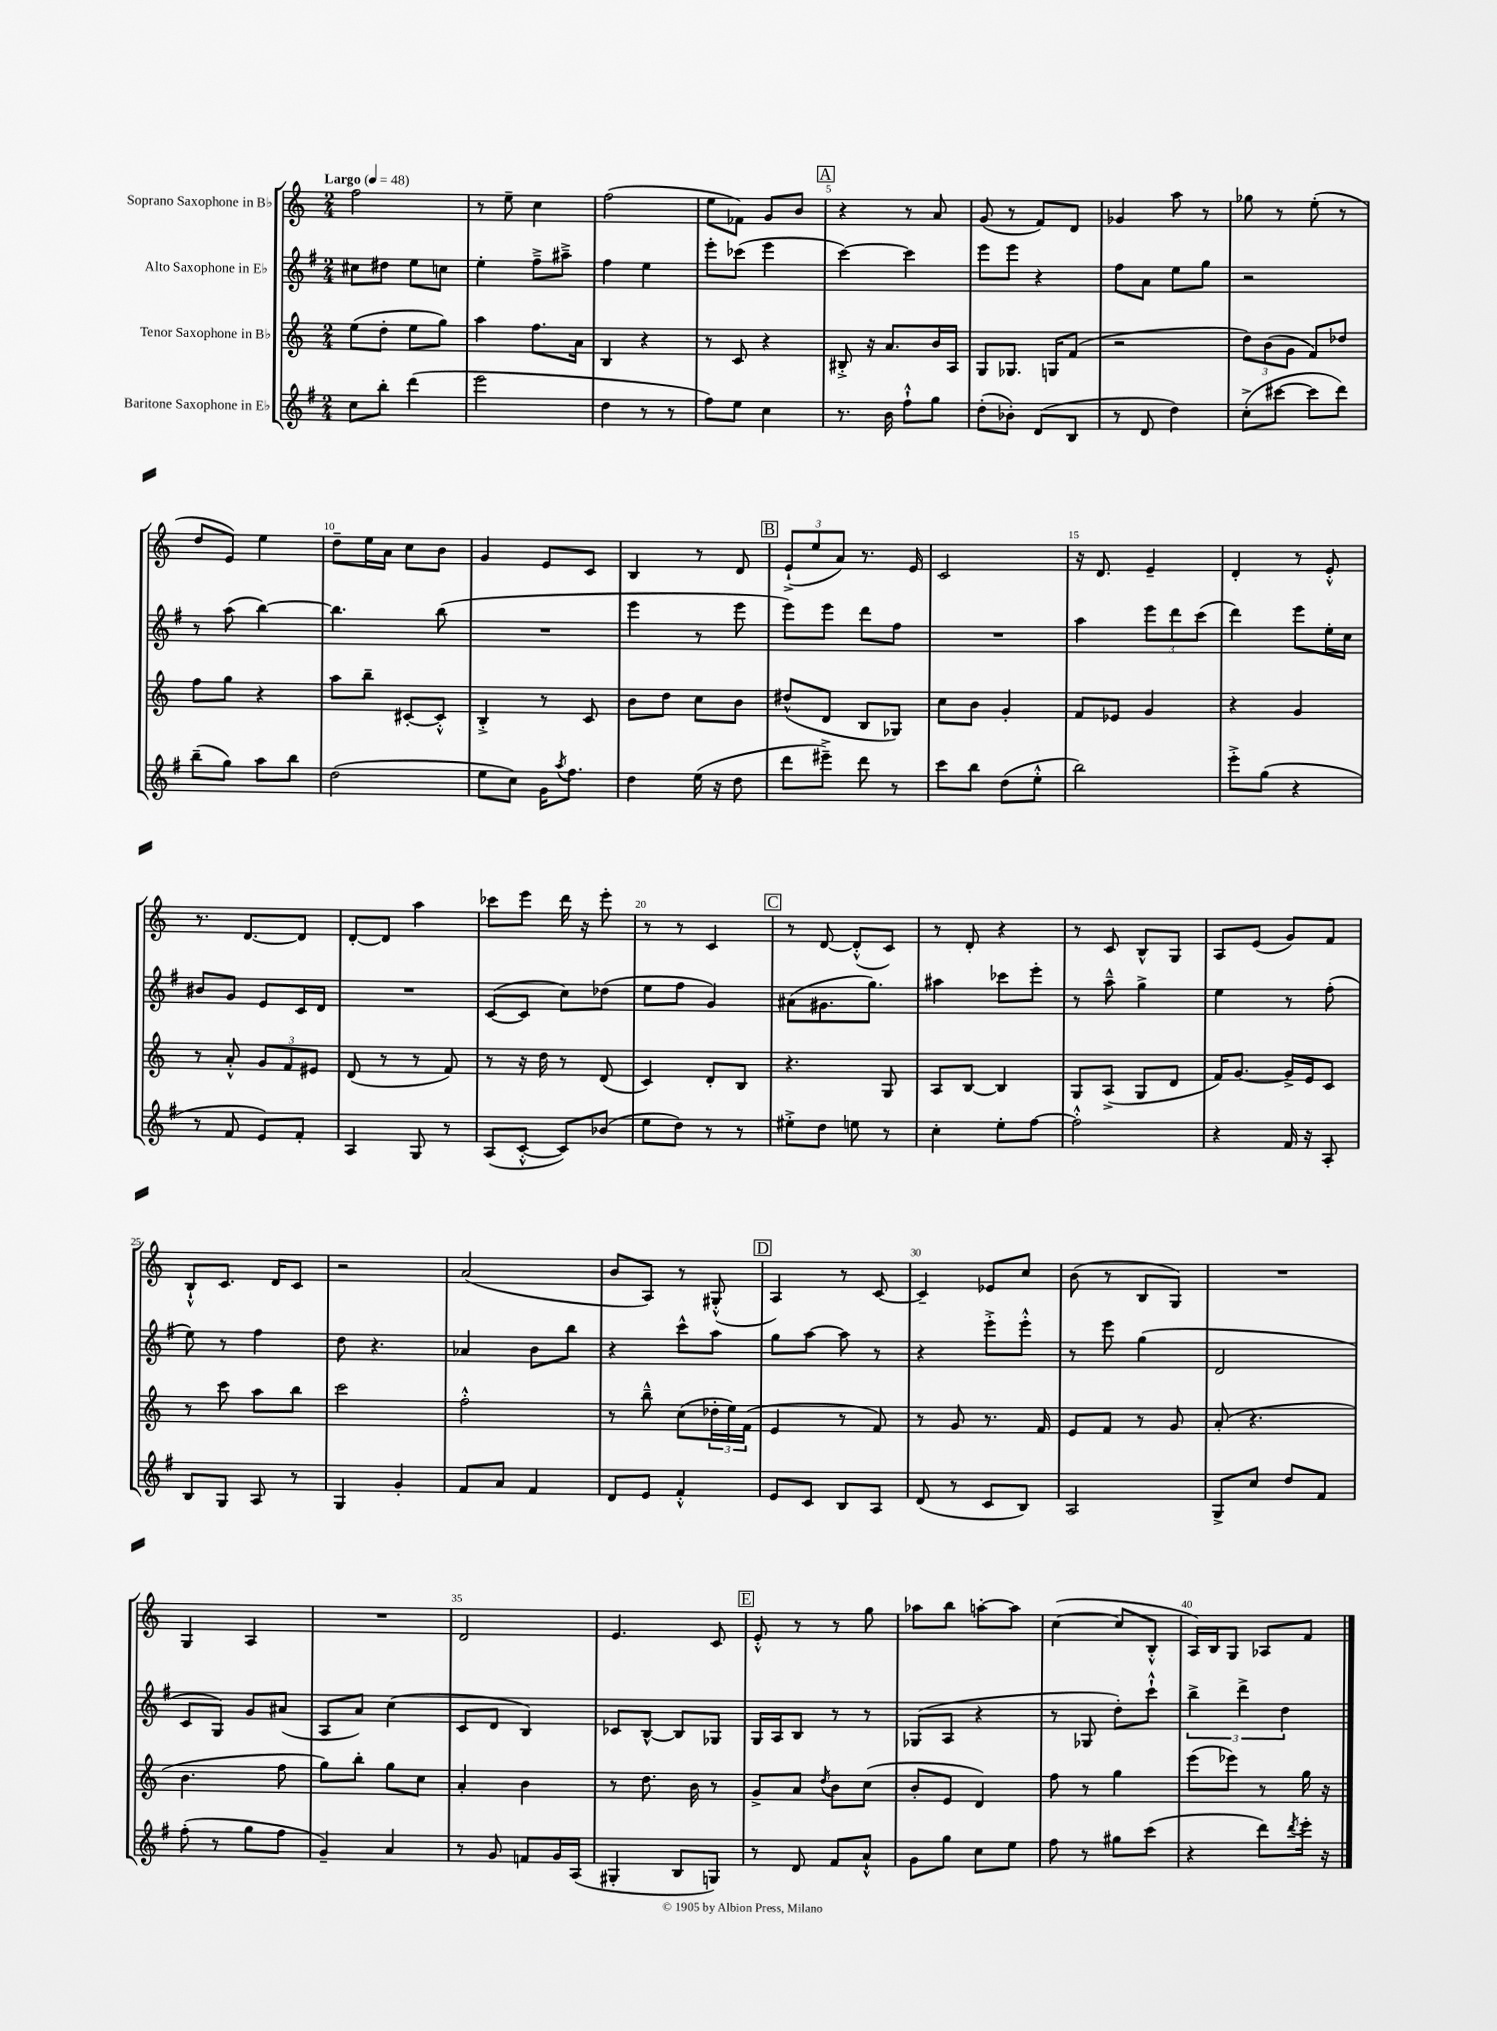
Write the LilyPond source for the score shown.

<<
\new StaffGroup <<
\new Staff = "s0" \with { instrumentName = "Soprano Saxophone in Bb" } {
    \clef treble \key c \major \numericTimeSignature \time 2/4 \tempo "Largo" 4 = 48
    f''2 |
    r8 e''8-- c''4 |
    f''2( |
    e''8 fes'8) g'8 b'8 |
    \mark \markup { \box "A" } r4 r8 a'8 |
    g'8( r8 f'8) d'8 |
    ges'4 a''8 r8 |
    ges''8 r8 e''8-.( r8 |
    d''8 e'8) e''4 |
    d''8-- e''16 a'16 c''8 b'8 |
    g'4 e'8 c'8 |
    b4 r8 d'8 |
    \mark \markup { \box "B" } \tuplet 3/2 { e'8-!->( e''8 a'8) } r8. e'16 |
    c'2 |
    r16 d'8. e'4-- |
    d'4-. r8 e'8-.-^ |
    r8. d'8.~ d'8 |
    d'8~-. d'8 a''4 |
    ces'''8 e'''8 d'''16 r16 e'''8-. |
    r8 r8 c'4 |
    \mark \markup { \box "C" } r8 d'8~ d'8-.-^( c'8) |
    r8 d'8-. r4 |
    r8 c'8 b8-^ g8 |
    a8 e'8( g'8) f'8 |
    b8-!-^ c'8. d'16 c'8 |
    r2 |
    a'2( |
    b'8 a8) r8 gis8-.-^( |
    \mark \markup { \box "D" } a4) r8 c'8~ |
    c'4-- ees'8 c''8 |
    b'8( r8 b8 g8) |
    R2 |
    g4 a4 |
    R2 |
    d'2 |
    e'4. c'8 |
    \mark \markup { \box "E" } e'8-.-^ r8 r8 g''8 |
    aes''8 b''8 a''8~-. a''8 |
    c''4~( c''8 b8-.-^ |
    a16) b16 g8 aes8 f'8 \bar "|." |
}
\new Staff = "s1" \with { instrumentName = "Alto Saxophone in Eb" } {
    \clef treble \key g \major \numericTimeSignature \time 2/4
    cis''8 dis''8 e''8 c''8 |
    e''4-. fis''8---> ais''8---> |
    fis''4 e''4 |
    e'''8-. ces'''8( e'''4 |
    \mark \markup { \box "A" } c'''4~) c'''4 |
    e'''8 e'''8 r4 |
    fis''8 a'8 e''8 g''8 |
    r2 |
    r8 a''8( b''4~) |
    b''4. b''8( |
    R2 |
    e'''4 r8 e'''8 |
    \mark \markup { \box "B" } e'''8) e'''8 d'''8 fis''8 |
    R2 |
    a''4 \tuplet 3/2 { e'''8 d'''8 c'''8( } |
    d'''4) e'''8 e''16-. c''16 |
    bis'8 g'8 e'8 c'16 d'16 |
    R2 |
    c'8~( c'8 c''8) des''8( |
    e''8 fis''8 g'4) |
    \mark \markup { \box "C" } ais'8( gis'8. g''8.) |
    ais''4 ces'''8 e'''8-. |
    r8 a''8---^ g''4-> |
    e''4 r8 fis''8-.( |
    e''8) r8 fis''4 |
    d''8 r4. |
    aes'4 b'8 b''8 |
    r4 c'''8-^ a''8 |
    \mark \markup { \box "D" } g''8 a''8~ a''8 r8 |
    r4 e'''8-.-> e'''8-.-^ |
    r8 e'''8 g''4( |
    d'2 |
    c'8 g8) g'8 ais'8( |
    a8 a'8) c''4( |
    c'8 d'8 b4) |
    ces'8 b8~-^ b8 ges8 |
    \mark \markup { \box "E" } g16 a16 b8 r8 r8 |
    ges8( a8 r4 |
    r8 ges8 d''8-.) c'''8-!-^ |
    \tuplet 3/2 { b''4-> d'''4-> d''4 } \bar "|." |
}
\new Staff = "s2" \with { instrumentName = "Tenor Saxophone in Bb" } {
    \clef treble \key c \major \numericTimeSignature \time 2/4
    e''8( d''8-. e''8 g''8) |
    a''4 f''8. a'16 |
    b4 r4 |
    r8 c'8 r4 |
    \mark \markup { \box "A" } bis8-.-> r16 a'8. b'16 a16 |
    g8 ges8. g16 f'8( |
    r2 |
    \tuplet 3/2 { d''8) b'8( g'8 } f'8) des''8 |
    f''8 g''8 r4 |
    a''8 b''8-- cis'8~-. cis'8-.-^ |
    b4-.-> r8 c'8 |
    b'8 d''8 c''8 b'8 |
    \mark \markup { \box "B" } dis''8-^( d'8 b8 ges8) |
    c''8 b'8 g'4-. |
    f'8 ees'8 g'4 |
    r4 g'4 |
    r8 a'8-.-^ \tuplet 3/2 { g'8 f'8 eis'8 } |
    d'8( r8 r8 f'8) |
    r8 r16 d''16 r8 d'8( |
    c'4) d'8-. b8 |
    \mark \markup { \box "C" } r4. g8 |
    a8 b8~ b4 |
    g8 a8->( g8 d'8 |
    f'16) g'8.~ g'16-> e'16 c'8 |
    r8 c'''8 a''8 b''8 |
    c'''2 |
    f''2-.-^ |
    r8 b''8---^ c''8( \tuplet 3/2 { des''16-. e''16) f'16( } |
    \mark \markup { \box "D" } e'4 r8 f'8) |
    r8 g'8 r8. f'16 |
    e'8 f'8 r8 g'8 |
    a'8-.( r4. |
    b'4. f''8 |
    g''8) b''8-. g''8 c''8 |
    a'4-. b'4 |
    r8 d''8. b'16 r8 |
    \mark \markup { \box "E" } g'8-> a'8 \acciaccatura { d''8 } b'8 c''8( |
    b'8-. e'8 d'4) |
    f''8 r8 g''4 |
    e'''8( ees'''8) r8 g''16 r16 \bar "|." |
}
\new Staff = "s3" \with { instrumentName = "Baritone Saxophone in Eb" } {
    \clef treble \key g \major \numericTimeSignature \time 2/4
    c''8 b''8-. d'''4( |
    e'''2 |
    d''4 r8 r8 |
    fis''8) e''8 c''4 |
    \mark \markup { \box "A" } r8. b'16 fis''8-!-^ g''8 |
    d''8-.( bes'8-.) d'8( b8 |
    r8 d'8 d''4) |
    c''8-.->( cis'''8~ cis'''8 d'''8) |
    b''8--( g''8) a''8 b''8 |
    d''2( |
    e''8 c''8) g'16 \acciaccatura { a''8 } fis''8. |
    d''4 e''16( r16 d''8 |
    \mark \markup { \box "B" } d'''8 eis'''8--->) d'''8 r8 |
    c'''8 b''8 d''8( e''8-.-^ |
    b''2) |
    e'''8-.-> g''8( r4 |
    r8 fis'8 e'8) fis'8-. |
    a4 g8 r8 |
    a8( c'8~-.-^ c'8) bes'8( |
    e''8 d''8) r8 r8 |
    \mark \markup { \box "C" } eis''8-.-> d''8 e''8 r8 |
    c''4-. e''8-. fis''8~ |
    fis''2-.-^ |
    r4 fis'16 r16 a8-. |
    b8 g8 a8 r8 |
    g4 g'4-. |
    fis'8 a'8 fis'4 |
    d'8 e'8 fis'4-.-^ |
    \mark \markup { \box "D" } e'8 c'8 b8 a8 |
    d'8( r8 c'8 b8) |
    a2 |
    g8-> c''8 d''8 fis'8 |
    fis''8-.( r8 g''8 fis''8 |
    g'4--) a'4 |
    r8 g'8 f'8 g'16 a16( |
    gis4-. b8 g8) |
    \mark \markup { \box "E" } r8 d'8 fis'8 a'8-!-^ |
    g'8 g''8 c''8 e''8 |
    fis''8 r8 gis''8 c'''8( |
    r4 d'''8) \acciaccatura { d'''8 } e'''16-. r16 \bar "|." |
}
>>
>>
\layout { \context { \Score \override BarNumber.break-visibility = ##(#f #t #t) barNumberVisibility = #(every-nth-bar-number-visible 5) } }
